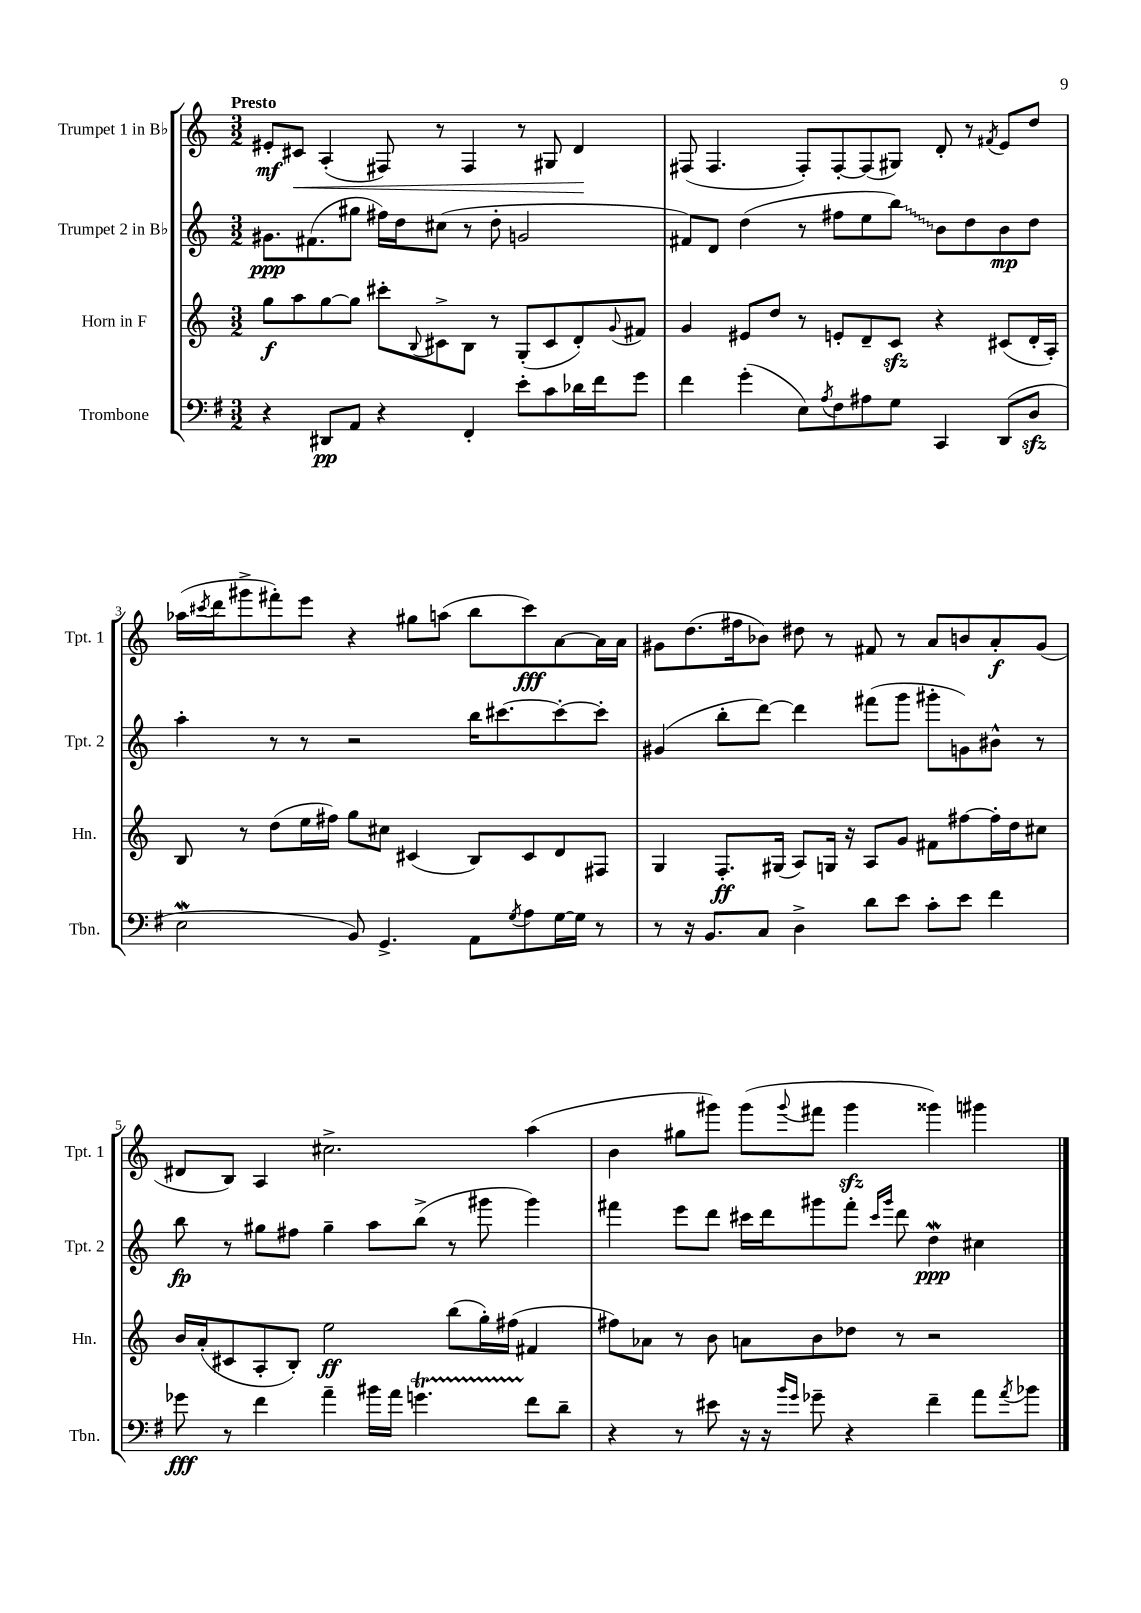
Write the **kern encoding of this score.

**kern	**kern	**kern	**kern
*staff4	*staff3	*staff2	*staff1
*clefF4	*clefG2	*clefG2	*clefG2
*k[f#]	*k[]	*k[]	*k[]
*M3/2	*M3/2	*M3/2	*M3/2
4r	8gg\L	8.g#\L	8e#'/L
.	8aa\	.	8c#/J
.	.	(8.f#\	.
8DD#/L	[8gg\	.	(4A'/
8AA/J	8gg\]J	8gg#\J	.
4r	8ccc#'\L	16ff#\LL)	8F#/)
.	.	16dd\J	.
.	8qqB/	.	.
.	8c#^\	(8cc#\J	8r
4FF#'/	8B\J	8r	4F#/
.	8r	8dd'\	.
8e'\L	(8G'/L	2g/	8r
8c\	8c#/	.	8G#/
16d-\L	8d'/)	.	4d/
16f#\J	.	.	.
.	8qqg/	.	.
8g\J	8f#/J	.	.
=	=	=	=
4f#\	4g/	8f#/L)	(8F#/
.	.	8d/J	4.F#/
(4g'\	8e#/L	(4dd\	.
.	8dd/J	.	.
8E\L)	8r	8r	8F#'/L)
8qA/	.	.	.
8F#\	8e'/L	8ff#\L	[8F#'/
8A#\	8d~/	8ee\	(8F#/]
8G\J	8c/J	8bb\J)	8G#/J)
4CC/	4r	8b\L	8d'/
.	.	8dd\	8r
.	.	.	8qf#/
(8DD/L	(8c#/L	8b\	8e/L
8D/J	16d'/L	8dd\J	8dd/J
.	16A'/JJ)	.	.
=	=	=	=
2E\	8B/	4aa'\	(16aa-\LL
.	.	.	8qccc#/
.	.	.	16ddd\J
.	8r	.	8ggg#^\
.	(8dd\L	8r	8fff#'\)
.	16ee\L	8r	8eee\J
.	16ff#\JJ)	.	.
8BB/)	8gg\L	2r	4r
4.GG^/	8cc#\J	.	.
.	(4c#/	.	8gg#\L
.	.	.	(8aa\J
8AA\L	8B/L)	16bb\LK	8bb\L
.	.	[8.ccc#\	.
8qG/	.	.	.
8A\	8c#/	.	8ccc#\)
[16G\L	8d/	8ccc#'\_	[8a\
16G\]JJ	.	.	.
8r	8F#/J	8ccc#'\]J	16a\]L
.	.	.	16a\JJ
=	=	=	=
8r	4G/	(4g#/	8g#\L
16r	.	.	(8.dd\
8.BB/L	.	.	.
.	8.F'/L	8bb'\L	.
.	.	.	16ff#\k
8C/J	.	[8ddd\J)	8b-\J)
.	(16G#/Jk	.	.
4D^\	8A/L)	4ddd\]	8dd#\
.	16G/Jk	.	8r
.	16r	.	.
8d\L	8A/L	(8fff#\L	8f#/
8e\J	8g/J	8ggg\J	8r
8c'\L	8f#\L	8ggg#'\L	8a/L
8e\J	[8ff#\	8g\)	8b/
4f#\	16ff#'\]L	8b#^^\J	8a'/
.	16dd\J	.	.
.	8cc#\J	8r	(8g#/J
=	=	=	=
8g-\	16b/LL	8bb\	8d#/L
.	(16a'/J	.	.
8r	8c#/	8r	8B/J)
4f#\	8A'/	8gg#\L	4A/
.	8B'/J)	8ff#\J	.
4a~\	2ee\	4gg#~\	2.cc#^\
16b#\LL	.	8aa\L	.
16a\JJ	.	.	.
4.g\	.	(8bb^\J	.
.	(8bb\L	8r	.
.	16gg'\L)	8ggg#\	.
.	(16ff#\JJ	.	.
8f#\L	4f#/	4ggg#\)	(4aa\
8d~\J	.	.	.
=	=	=	=
4r	8ff#\L)	4fff#\	4b\
.	8a-\J	.	.
8r	8r	8eee\L	8gg#\L
8e#\	8b\	8ddd\J	8ggg#\J)
16r	8a\L	16ccc#\LL	(8ggg#\L
16r	.	16ddd\J	.
16qqb/LL	.	.	.
16qqg/JJ	.	.	8qqggg#/
8g-~\	8b\	8ggg#\	8fff#\J
4r	8dd-\J	8fff#'\J	4ggg#\
.	.	16qqccc#/LL	.
.	.	16qqggg#/JJ	.
.	8r	8ddd\	.
4f#~\	2r	4dd\	4ggg##\)
8a\L	.	4cc#\	4ggg#\
8qa/	.	.	.
8b-\J	.	.	.
==	==	==	==
*-	*-	*-	*-
